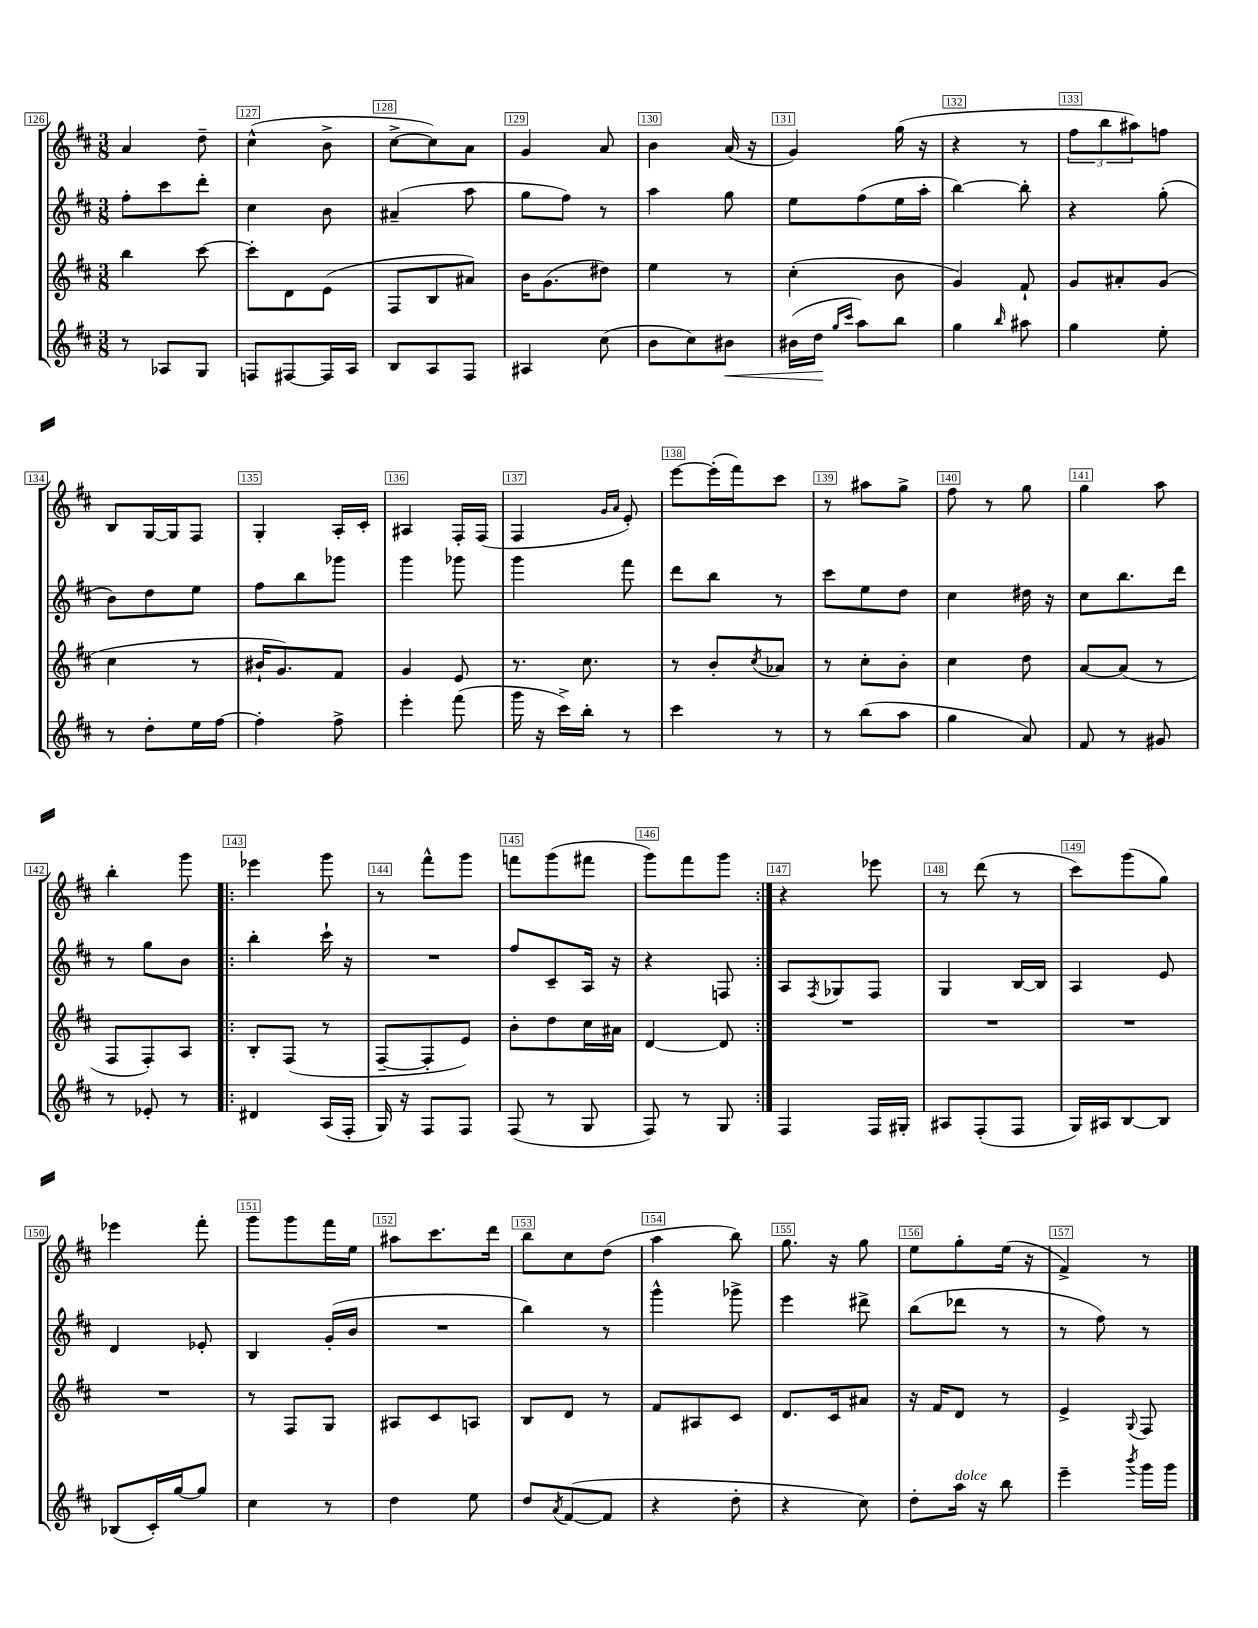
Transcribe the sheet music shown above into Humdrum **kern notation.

**kern	**kern	**kern	**kern
*staff4	*staff3	*staff2	*staff1
*clefG2	*clefG2	*clefG2	*clefG2
*k[f#c#]	*k[f#c#]	*k[f#c#]	*k[f#c#]
*M3/8	*M3/8	*M3/8	*M3/8
8r	4bb\	8ff#'\L	4a/
8A-/L	.	8ccc#\	.
8G/J	[8ccc#\	8ddd'\J	8dd~\
=	=	=	=
8F/L	8ccc#'\]L	4cc#\	(4cc#^^\
[8F#/	8d\	.	.
16F#/]L	(8e\J	8b\	8b^\
16A/JJ	.	.	.
=	=	=	=
8B/L	8F#/L	(4a#~/	[8cc#^\L
8A/	8B/	.	8cc#\])
8F#/J	8a#/J)	8aa\	8a\J
=	=	=	=
4A#/	16b\LK	8gg\L	4g/
.	(8.g\	.	.
.	.	8ff#\J)	.
(8cc#\	8dd#\J)	8r	8a/
=	=	=	=
8b\L	4ee\	4aa\	4b\
8cc#\)	.	.	.
8b#\J	8r	8gg\	(16a/
.	.	.	16r
=	=	=	=
(16b#\LL	(4cc#'\	8ee\L	4g/)
16dd\JJ	.	.	.
16qqgg/LL	.	.	.
16qqccc#/JJ	.	.	.
8aa\L)	.	(8ff#\	.
8bb\J	8b\	16ee\L	(16gg\
.	.	16aa'\JJ	16r
=	=	=	=
4gg\	4g/)	[4bb\)	4r
16qqbb/	.	.	.
8aa#\	8f#`/	8bb'\]	8r
=	=	=	=
4gg\	8g/L	4r	12ff#\L
.	.	.	12bb\
.	8a#'/	.	.
.	.	.	12aa#\)
8ee'\	(8g/J	(8gg'\	8ff\J
=	=	=	=
8r	4cc#\	8b\L)	8B/L
8dd'\L	.	8dd\	[16G/L
.	.	.	16G/]J
16ee\L	8r	8ee\J	8F#/J
[16ff#\JJ	.	.	.
=	=	=	=
4ff#'\]	16b#`/LK	8ff#\L	4G'/
.	8.g/)	.	.
.	.	8bb\	.
8ff#^\	8f#/J	8ggg-\J	16A'/LL
.	.	.	16c#'/JJ
=	=	=	=
4eee'\	4g/	4ggg\	4A#/
(8fff#\	8e/	8ggg-\	16F#'/LL
.	.	.	(16F#/JJ
=	=	=	=
16ggg\	8.r	4ggg\	4F#/
16r	.	.	.
16ccc#^\LL)	.	.	.
16bb'\JJ	8.cc#\	.	.
.	.	.	16qqg/LL
.	.	.	16qqa/JJ
8r	.	8fff#\	8e'/)
=	=	=	=
4ccc#\	8r	8ddd\L	[8eee\L
.	8b'/L	8bb\J	(16eee'\]L
.	.	.	16fff#\J)
.	8qcc#/	.	.
8r	8a-/J	8r	8ccc#\J
=	=	=	=
8r	8r	8ccc#\L	8r
(8bb\L	8cc#'\L	8ee\	8aa#\L
8aa\J	8b'\J	8dd\J	8gg^\J
=	=	=	=
4gg\	4cc#\	4cc#\	8ff#\
.	.	.	8r
8a/)	8dd\	16dd#\	8gg\
.	.	16r	.
=	=	=	=
8f#/	[8a/L	8cc#\L	4gg\
8r	(8a/]J	8.bb\	.
8g#/	8r	.	8aa\
.	.	16ddd\Jk	.
=	=	=	=
8r	8F#/L	8r	4bb'\
8e-'/	8F#'/)	8gg\L	.
8r	8A/J	8b\J	8ggg\
=!|:	=!|:	=!|:	=!|:
4d#/	8B'/L	4bb'\	4eee-\
.	(8F#/J	.	.
(16A/LL	8r	16ccc#`\	8ggg\
16F#'/JJ	.	16r	.
=	=	=	=
16G/)	[8F#~/L	4.r	8r
16r	.	.	.
8F#/L	8F#'/]	.	8fff#^^\L
8F#/J	8e/J)	.	8ggg\J
=	=	=	=
(8F#/	8b'\L	8ff#/L	8fff\L
8r	8dd\	8c#~/	(8ggg\
8G/	16cc#\L	16A/Jk	8fff#\J
.	16a#\JJ	16r	.
=	=	=	=
8F#/)	[4d/	4r	8ggg\L)
8r	.	.	8fff#\
8G/	8d/]	8F/	8ggg\J
=:|!	=:|!	=:|!	=:|!
4F#/	4.r	8A/L	4r
.	.	8qF#/	.
.	.	8G-/	.
16F#/LL	.	8F#/J	8eee-\
16G#'/JJ	.	.	.
=	=	=	=
8A#/L	4.r	4G/	8r
(8F#'/	.	.	(8ddd\
8F#/J	.	[16B/LL	8r
.	.	16B/]JJ	.
=	=	=	=
16G/LL)	4.r	4A/	8ccc#\L)
16A#/J	.	.	.
[8B/	.	.	(8ggg\
8B/]J	.	8e/	8gg\J)
=	=	=	=
(8B-/L	4.r	4d/	4eee-\
16c#'/L)	.	.	.
[16gg/J	.	.	.
8gg/]J	.	8e-'/	8fff#'\
=	=	=	=
4cc#\	8r	4B/	8ggg\L
.	8F#/L	.	8ggg\
8r	8G/J	(16g'/LL	16fff#\L
.	.	16b/JJ	16ee\JJ
=	=	=	=
4dd\	8A#/L	4.r	8aa#\L
.	8c#/	.	8.ccc#\
8ee\	8A/J	.	.
.	.	.	16ddd\Jk
=	=	=	=
8dd/L	8B/L	4bb\)	8bb\L
8qa/	.	.	.
([8f#/	8d/J	.	8cc#\
8f#/]J	8r	8r	(8dd\J
=	=	=	=
4r	8f#/L	4ggg^^\	4aa\
.	8A#/	.	.
8dd'\	8c#/J	8ggg-^\	8bb\)
=	=	=	=
4r	8.d/L	4eee\	8.gg\
.	16c#/k	.	16r
8cc#\)	8a#/J	8ddd#^\	8gg\
=	=	=	=
8dd'\L	16r	(8bb\L	8ee\L
.	16f#/LK	.	.
16aa\Jk	8d/J	8ddd-\J	8gg'\
16r	.	.	.
8bb\	8r	8r	(16ee\Jk
.	.	.	16r
=	=	=	=
4eee~\	4e^/	8r	4f#^/)
.	.	8ff#\)	.
8qbbb/	8qqG/	.	.
16ggg\LL	8F#/	8r	8r
16ggg\JJ	.	.	.
==	==	==	==
*-	*-	*-	*-
